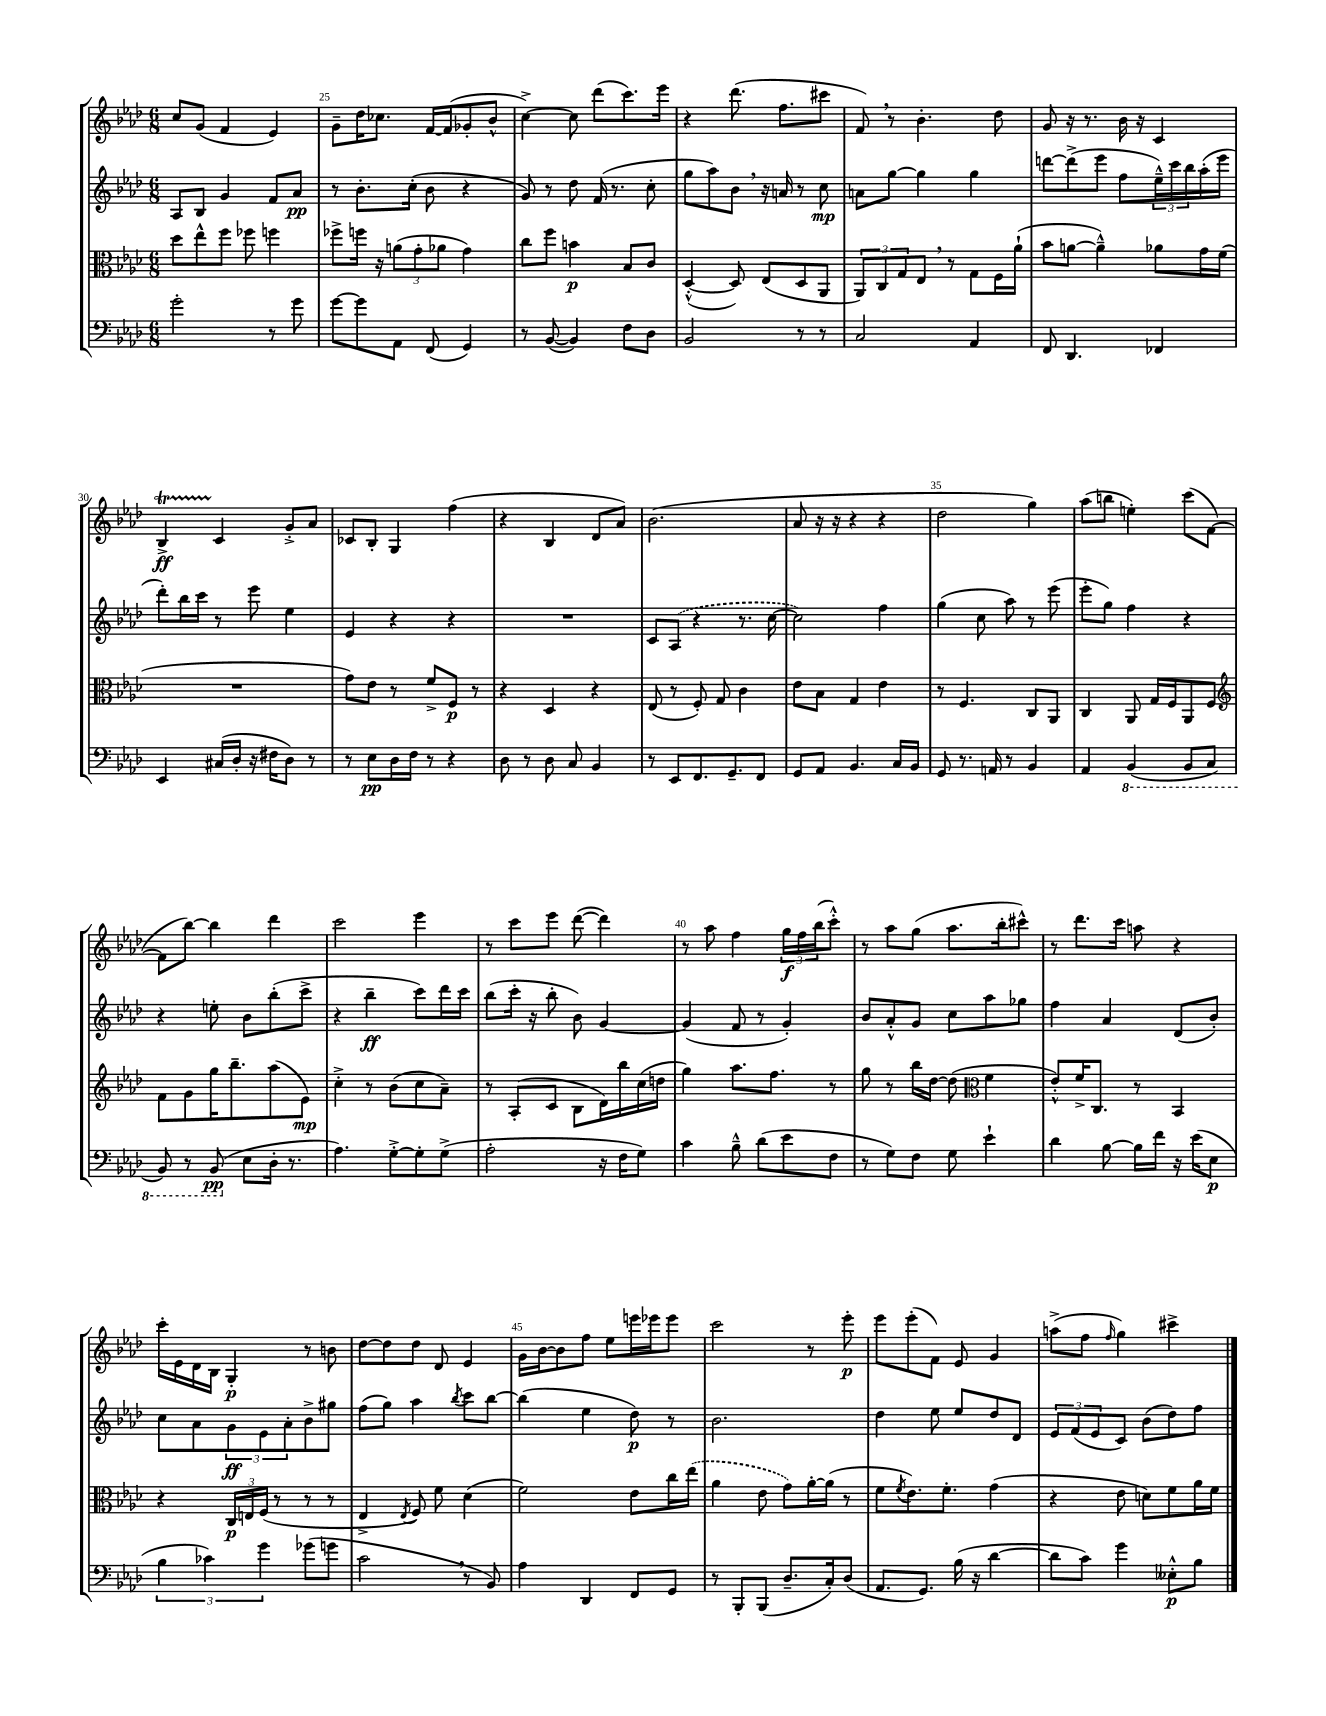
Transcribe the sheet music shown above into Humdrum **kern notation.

**kern	**kern	**kern	**kern
*staff4	*staff3	*staff2	*staff1
*clefF4	*clefC3	*clefG2	*clefG2
*k[b-e-a-d-]	*k[b-e-a-d-]	*k[b-e-a-d-]	*k[b-e-a-d-]
*M6/8	*M6/8	*M6/8	*M6/8
2g'	8dd-	8A-	8cc
.	8ee-^^	8B-	(8g
.	8ff	4g	4f
.	8ff-	.	.
8r	4ff	8f	4e-)
8g	.	8a-	.
=	=	=	=
[8g	8ff-^	8r	8g~
8g]	16ff	8.b-'	16dd-
.	16r	.	8.cc-
8AA-	(12a	.	.
.	.	(16cc'	.
.	12g'	.	.
(8FF	.	8b-	[16f
.	12a-	.	.
.	.	.	(16f]
4GG)	4g)	4r	8g-'
.	.	.	8b-^^
=	=	=	=
8r	8cc	8g)	[4cc^)
([8BB-	8ff	8r	.
4BB-])	4b	8dd-	8cc]
.	.	(16f	(8ddd-
.	.	8.r	.
8F	8B-	.	8.ccc)
8D-	8c	8cc'	.
.	.	.	16eee-
=	=	=	=
2BB-	([4D-'^^	8gg	4r
.	.	8aa-)	.
.	8D-])	8b-	(8.ddd-
.	(8E-	16r	.
.	.	16a	8.ff
8r	8D-	8r	.
8r	8AA-	8cc	8ccc#
=	=	=	=
2C	12AA-)	8a	8f)
.	12C	.	.
.	.	[8gg	8r
.	12G	.	.
.	8E-	4gg]	4.b-'
.	8r	.	.
4AA-	8G	4gg	.
.	16F	.	8dd-
.	(16a-`	.	.
=	=	=	=
8FF	8b-	[8ddd	8g
4.DD-	[8a	(8ddd^]	16r
.	.	.	8.r
.	4a~^^])	8eee-	.
.	.	8ff	16b-
.	.	.	16r
4FF-	8a-	24ee-~^^)	4c
.	.	24ccc	.
.	.	24bb-	.
.	16g	(16aa-'	.
.	(16f	16eee-	.
=	=	=	=
4EE-	2.r	8ddd-')	4B-^
.	.	16bb-	.
.	.	16ccc	.
(16C#	.	8r	4c
16D-'	.	.	.
16r	.	8eee-	.
16F#	.	.	.
8D-)	.	4ee-	8g'^
8r	.	.	8a-
=	=	=	=
8r	8g)	4e-	8c-
8E-	8e-	.	8B-'
16D-	8r	4r	4G
16F	.	.	.
8r	8f^	.	.
4r	8F	4r	(4ff
.	8r	.	.
=	=	=	=
8D-	4r	2.r	4r
8r	.	.	.
8D-	4D-	.	4B-
8C	.	.	.
4BB-	4r	.	8d-
.	.	.	8a-)
=	=	=	=
8r	(8E-	8c	(2.b-
8EE-	8r	(8A-	.
8.FF	8F')	4r	.
.	8G	.	.
8.GG~	.	.	.
.	4c	8.r	.
8FF	.	.	.
.	.	[16cc	.
=	=	=	=
8GG	8e-	2cc])	8a-
8AA-	8B-	.	16r
.	.	.	16r
4.BB-	4G	.	4r
.	4e-	4ff	4r
16C	.	.	.
16BB-	.	.	.
=	=	=	=
8GG	8r	(4gg	2dd-
8.r	4.F	.	.
.	.	8cc	.
16AA	.	.	.
8r	.	8aa-)	.
4BB-	8C	8r	4gg)
.	8AA-	(8eee-	.
=	=	=	=
4AA-	4C	8eee-'	(8aa-
.	.	8gg)	8bb
(4BBB-	8AA-	4ff	4ee')
.	16G	.	.
.	16F	.	.
8BBB-	8AA-	4r	(8ccc
8CC	8F	.	[8f
=	=	=	=
*	*clefG2	*	*
8BBB-)	8f	4r	8f]
8r	8g	.	[8bb-)
(8BBB-	16gg	8ee'	4bb-]
.	8.bb-~	.	.
8E-	.	8b-	.
16D-'	(8aa-	(8bb-'	4ddd-
8.r	.	.	.
.	8e-)	8ccc^	.
=	=	=	=
4.A-)	4cc'^	4r	2ccc
.	8r	4bb-~	.
[8G'^	(8b-	.	.
8G']	8cc	8ccc)	4eee-
(8G^	8a-~)	16ddd-	.
.	.	16ccc	.
=	=	=	=
2A-'	8r	(8bb-	8r
.	(8A-'	16ccc'	8ccc
.	.	16r	.
.	8c	8bb-'	8eee-
.	8B-	8b-)	([8ddd-
16r	16d-)	[4g	4ddd-])
16F	16bb-	.	.
8G)	(16cc	.	.
.	16dd	.	.
=	=	=	=
4c	4gg)	(4g]	8r
.	.	.	8aa-
8B-~^^	8.aa-	8f	4ff
(8d-	.	8r	.
.	8.ff	.	.
8e-	.	4g')	24gg
.	.	.	24ff
.	.	.	(24bb-
8F	8r	.	8ccc'^^)
=	=	=	=
8r	8gg	8b-	8r
8G)	8r	8a-'^^	8aa-
8F	16bb-	8g	(8gg
.	[16dd-	.	.
8G	(8dd-]	8cc	8.aa-
*	*clefC3	*	*
4e-`	4f	8aa-	.
.	.	.	16bb-'
.	.	8gg-	8ccc#^^)
=	=	=	=
4d-	8e-'^^)	4ff	8r
.	16f^	.	8.ddd-
.	8.C	.	.
[8B-	.	4a-	.
.	.	.	16ccc
16B-]	8r	.	8aa
16f	.	.	.
16r	4BB-	(8d-	4r
(16e-	.	.	.
8E-	.	8b-')	.
=	=	=	=
6B-	4r	8cc	16ccc'
.	.	.	16e-
.	.	8a-	16d-
6c-)	.	.	.
.	.	.	16B-
.	24C	12g	4G'
.	24E	.	.
6g	(24F	12e-	.
.	8r	.	.
.	.	12a-'	.
(8g-	8r	8b-^	8r
8g	8r	8gg#	8b
=	=	=	=
2c	4E-^	(8ff	[8dd-
.	.	8gg)	8dd-]
.	8qE-	.	.
.	8F)	4aa-	8dd-
.	8f	.	8d-
.	.	8qbb-	.
8r	(4d-	8ccc	4e-
8BB-)	.	[8bb-	.
=	=	=	=
4A-	2f)	(4bb-]	16g
.	.	.	[16b-
.	.	.	8b-]
4DD-	.	4ee-	8ff
.	.	.	8ee-
8FF	8e-	8dd-)	16eee
.	.	.	16eee-
8GG	16cc	8r	8eee-
.	(16ee-	.	.
=	=	=	=
8r	4a-	2.b-	2ccc
8BBB-'	.	.	.
(8BBB-	8e-	.	.
8.D-~	8g)	.	.
.	[16a-'	.	8r
16C')	(16a-]	.	.
(8D-	8r	.	8eee-'
=	=	=	=
8.AA-	8f	4dd-	8eee-
.	8qf	.	.
.	8.e-)	.	(8eee-'
8.GG)	.	.	.
.	.	8ee-	8f)
.	8.f'	.	.
(16B-	.	8ee-	8e-
16r	.	.	.
[4d-	(4g	8dd-	4g
.	.	8d-	.
=	=	=	=
8d-]	4r	12e-	(8aa^
.	.	(12f	.
8c)	.	.	8ff
.	.	12e-	.
.	.	.	16qqff
4g	8e-	8c)	4gg)
.	8d)	(8b-	.
8E--'^^	8f	8dd-)	4ccc#^
8B-	16a-	8ff	.
.	16f	.	.
==	==	==	==
*-	*-	*-	*-
